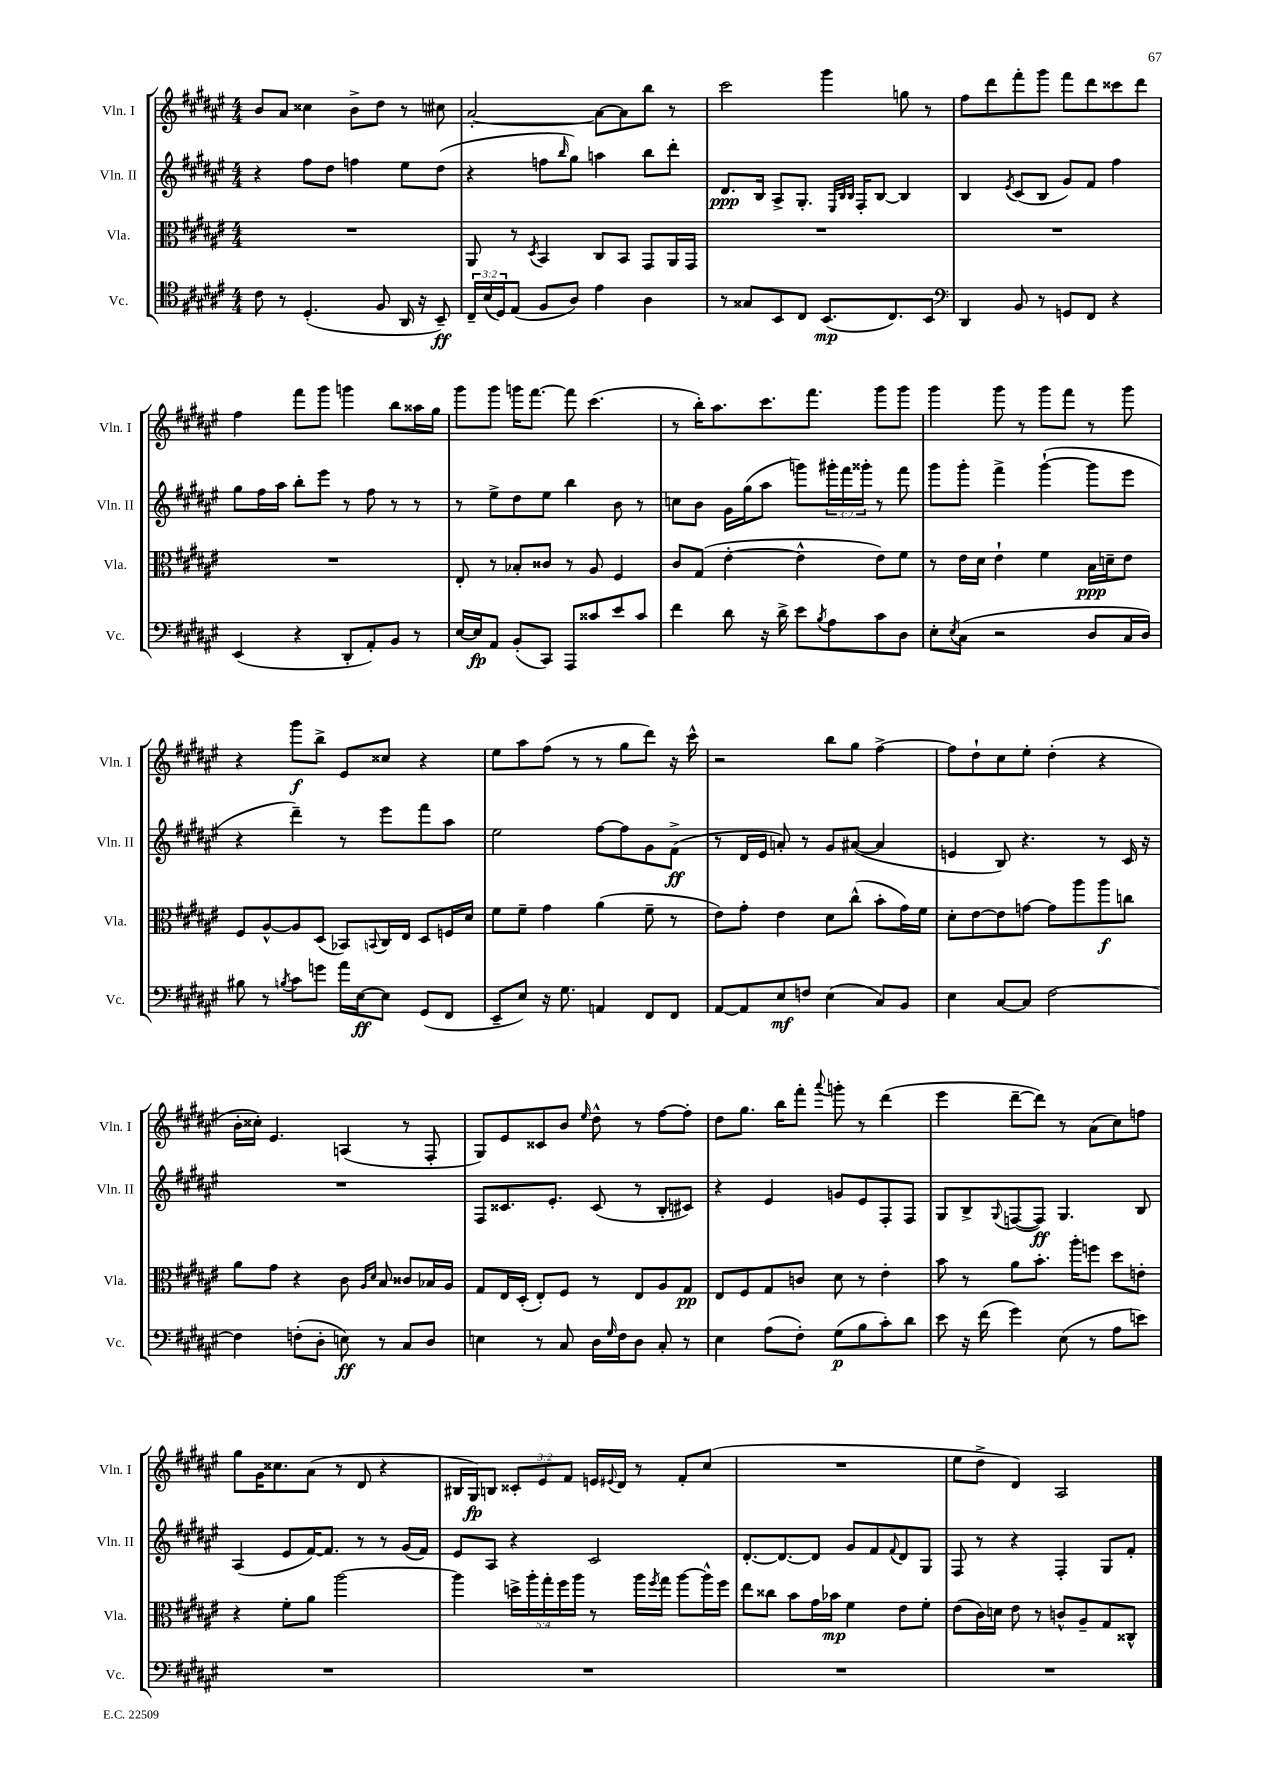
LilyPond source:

<<
\new StaffGroup <<
\new Staff = "s0" \with { instrumentName = "Vln. I" shortInstrumentName = "Vln. I" } {
    \clef treble \key fis \major \numericTimeSignature \time 4/4 \override Staff.TupletNumber.text = #tuplet-number::calc-fraction-text
    b'8 ais'8 cisis''4 b'8-> dis''8 r8 cis''8 |
    ais'2~-. ais'8~ ais'8 b''8 r8 |
    cis'''2 gis'''4 g''8 r8 |
    fis''8 dis'''8 fis'''8-. gis'''8 fis'''8 dis'''8 cisis'''8 dis'''8 |
    fis''4 fis'''8 gis'''8 g'''4 b''8 aisis''16 gis''16 |
    gis'''8 gis'''8 g'''16 fis'''8.~ fis'''8 cis'''4.( |
    r8 b''16-.) ais''8. cis'''8. fis'''8. gis'''8 gis'''8 |
    gis'''4 gis'''8 r8 gis'''8 fis'''8 r8 gis'''8 |
    r4 gis'''8\f b''8-> eis'8 cisis''8 r4 |
    eis''8 ais''8 fis''8( r8 r8 gis''8 dis'''8) r16 cis'''16-^ |
    r2 b''8 gis''8 fis''4~-> |
    fis''8 dis''8-! cis''8 eis''8-. dis''4-.( r4 |
    b'16-. cisis''16-.) eis'4. a4( r8 fis8-. |
    gis8) eis'8 cisis'8 b'8 \grace { eis''16 } dis''8-^ r8 fis''8~ fis''8-. |
    dis''8 gis''8. b''16 fis'''8-. \appoggiatura { ais'''8 } g'''8-. r8 dis'''4( |
    eis'''4 dis'''8~-- dis'''8) r8 ais'8( cis''8) f''8 |
    gis''8 gis'16 cisis''8. ais'8( r8 dis'8 r4 |
    bis16 gis16\fp) b8 \tuplet 3/2 { cisis'8-. eis'8 fis'8 } e'16 \appoggiatura { eis'8 } dis'16 r8 fis'8-. cis''8( |
    R1 |
    eis''8 dis''8-> dis'4) ais2 \bar "|." |
}
\new Staff = "s1" \with { instrumentName = "Vln. II" shortInstrumentName = "Vln. II" } {
    \clef treble \key fis \major \numericTimeSignature \time 4/4 \override Staff.TupletNumber.text = #tuplet-number::calc-fraction-text
    r4 fis''8 dis''8 f''4 eis''8 dis''8( |
    r4 f''8 \grace { b''16 } gis''8) a''4 b''8 dis'''8-. |
    dis'8.\ppp b16 ais8-> gis8.-. \grace { eis32 b32 b32 } fis16-. b8~ b4 |
    b4 \acciaccatura { eis'8 } cis'8( b8 gis'8) fis'8 fis''4 |
    gis''8 fis''16 ais''16 b''8-. eis'''8 r8 fis''8 r8 r8 |
    r8 eis''8-> dis''8 eis''8 b''4 b'8 r8 |
    c''8 b'8 gis'16 gis''16( ais''8 g'''8) \tuplet 3/2 { gis'''16-. fis'''16 gisis'''16-. } r8 fis'''8 |
    gis'''8 gis'''8-. fis'''4-> gis'''4~-!( gis'''8 eis'''8 |
    r4 dis'''4--) r8 eis'''8 fis'''8 ais''8 |
    eis''2 fis''8~ fis''8 gis'8 fis'8->\ff( |
    r8 dis'16 eis'16 a'8-.) r8 gis'8 ais'8~( ais'4 |
    e'4 b8) r4. r8 cis'16 r16 |
    R1 |
    fis8 cisis'8. eis'8.-. cisis'8( r8 b8-. cis'8) |
    r4 eis'4 g'8 eis'8 fis8-. fis8 |
    gis8 b8-> \appoggiatura { gis8 } f8~( f8\ff) gis4. b8 |
    ais4( eis'8 fis'16~) fis'8. r8 r8 gis'16( fis'16) |
    eis'8 ais8 r4 cis'2 |
    dis'8.~-. dis'8.~ dis'8 gis'8 fis'8 \appoggiatura { fis'8 } dis'8 gis8 |
    fis8 r8 r4 fis4-. gis8 fis'8-. \bar "|." |
}
\new Staff = "s2" \with { instrumentName = "Vla." shortInstrumentName = "Vla." } {
    \clef alto \key fis \major \numericTimeSignature \time 4/4 \override Staff.TupletNumber.text = #tuplet-number::calc-fraction-text
    R1 |
    ais,8 r8 \acciaccatura { dis8 } b,4 cis8 b,8 gis,8 ais,16 gis,16 |
    R1 |
    R1 |
    R1 |
    eis8-. r8 bes8-. cisis'8 r8 ais8 fis4 |
    cis'8 gis8( eis'4~-. eis'4-^ eis'8) fis'8 |
    r8 eis'16 dis'16 eis'4-! fis'4 b16\ppp d'16-- eis'8 |
    fis8 ais8~-^ ais8 dis8( bes,8) \appoggiatura { b,8 } cis16 eis16 dis8 f16 dis'16 |
    fis'8 fis'8-- gis'4 ais'4( fis'8-- r8 |
    eis'8) gis'8-. eis'4 dis'8 cis''8-^( b'8-. gis'16) fis'16 |
    dis'8-. eis'8~ eis'8 g'8~ g'8 ais''8 ais''8\f c''8 |
    ais'8 gis'8 r4 cis'8 \grace { ais16 dis'16 } b8 cisis'8 bes16 ais16 |
    gis8 eis16 dis16-.( eis8-.) fis8 r8 eis8 ais8 gis8\pp |
    eis8 fis8 gis8 c'8 dis'8 r8 eis'4-. |
    b'8 r8 ais'8 b'8.-. ais''16-. f''8 dis''8 e'8-. |
    r4 fis'8-. ais'8 ais''2~ |
    ais''4 \tuplet 5/4 { d''16-> ais''16-. gis''16-. fis''16 ais''16 } r8 ais''16 \acciaccatura { fis''8 } gis''16 ais''8~ ais''16-^ fis''16 |
    eis''8 cisis''8 b'8 gis'16 bes'16\mp fis'4 eis'8 fis'8-. |
    eis'8( cis'16) d'16 eis'8 r8 c'8-^ ais8-- gis8 cisis8-^ \bar "|." |
}
\new Staff = "s3" \with { instrumentName = "Vc." shortInstrumentName = "Vc." } {
    \clef tenor \key fis \major \numericTimeSignature \time 4/4 \override Staff.TupletNumber.text = #tuplet-number::calc-fraction-text
    cis'8 r8 dis4.-.( fis8 ais,16 r16 b,8--\ff) |
    \tuplet 3/2 { cis16-- b16( dis16) } eis8( fis8 ais8) eis'4 ais4 |
    r8 gisis8 b,8 cis8 b,8.\mp( cis8.) b,8 |
    \clef bass dis,4 b,8 r8 g,8 fis,8 r4 |
    eis,4( r4 dis,8-. ais,8-.) b,8 r8 |
    eis16~ eis16\fp ais,8 b,8-.( cis,8) ais,,8 cisis'8 eis'8 cisis'8 |
    fis'4 dis'8 r16 dis'16-> eis'8 \acciaccatura { b8 } ais8 cis'8 dis8 |
    eis8-. \acciaccatura { eis8 } cis8( r2 dis8 cis16 dis16) |
    bis8 r8 \acciaccatura { b8 } cis'8 g'8 ais'16 eis16~\ff eis8 gis,8( fis,8 |
    eis,8-- eis8) r16 gis8. a,4 fis,8 fis,8 |
    ais,8~ ais,8 eis8\mf f8 eis4( cis8) b,8 |
    eis4 cis8~ cis8 fis2~ |
    fis4 f8-.( dis8-. e8\ff) r8 cis8 dis8 |
    e4 r8 cis8 dis16 \grace { gis16 } fis16 dis8 cis8-. r8 |
    eis4 ais8( fis8-.) gis8\p( b8 cis'8-.) dis'8 |
    eis'8 r16 fis'16( gis'4) eis8( r8 ais8 e'8) |
    R1 |
    R1 |
    R1 |
    R1 \bar "|." |
}
>>
>>
\layout { \context { \Score \remove "Bar_number_engraver" } }
